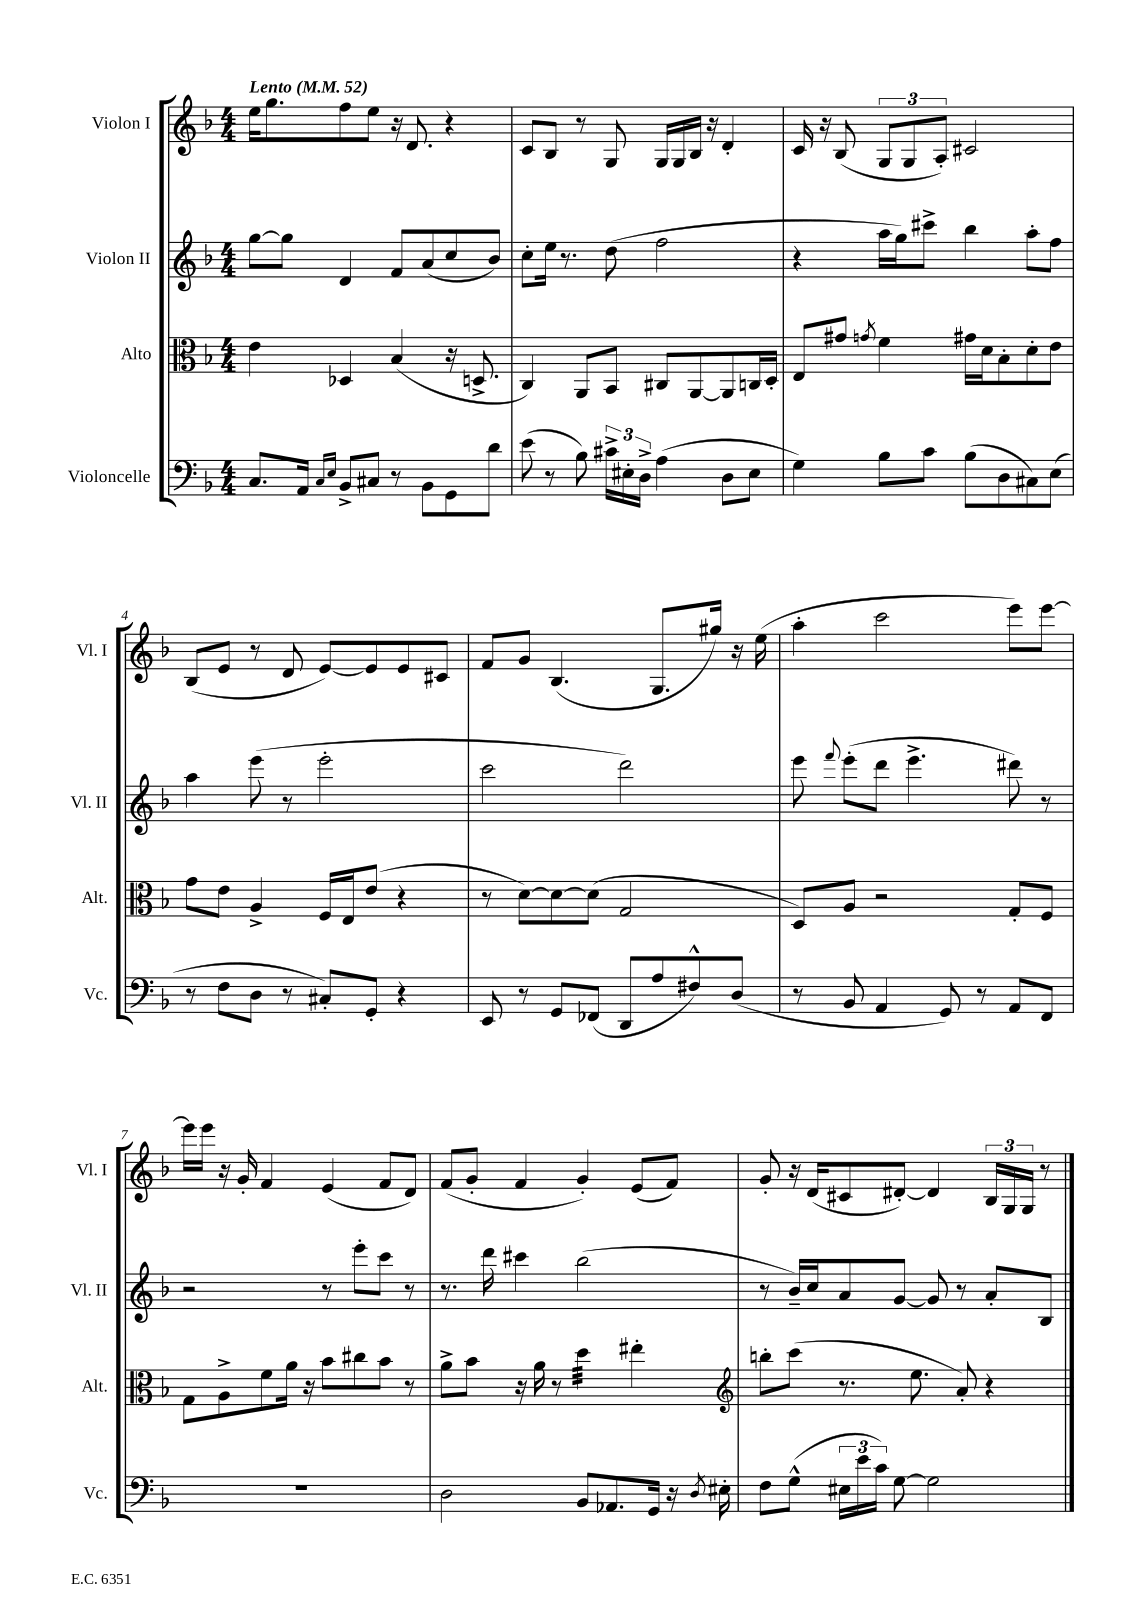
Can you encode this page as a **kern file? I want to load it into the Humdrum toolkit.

**kern	**kern	**kern	**kern
*staff4	*staff3	*staff2	*staff1
*clefF4	*clefC3	*clefG2	*clefG2
*k[b-]	*k[b-]	*k[b-]	*k[b-]
*M4/4	*M4/4	*M4/4	*M4/4
*MM52	*MM52	*MM52	*MM52
8.C/L	4e\	[8gg\L	16ee\LK
.	.	.	8.gg\
.	.	8gg\]J	.
16AA/Jk	.	.	.
16qqC/LL	.	.	.
16qqE/JJ	.	.	.
8BB-^/L	4D-/	4d/	8ff\
8C#/J	.	.	8ee\J
8r	(4B-/	8f/L	16r
.	.	.	8.d/
8BB-\L	.	(8a/	.
8GG\	16r	8cc/	4r
.	8.D^/	.	.
8d\J	.	8b-/J)	.
=	=	=	=
(8e\	4C/)	8cc'\L	8c/L
8r	.	16ee\Jk	8B-/J
.	.	8.r	.
8B-\)	8AA/L	.	8r
24c#^\LL	8BB-/J	(8dd\	8G/
24E#'\	.	.	.
24D^\JJ	.	.	.
(4A\	8C#/L	2ff\	16G/LL
.	.	.	16G/
.	[8AA/	.	16B-/JJ
.	.	.	16r
8D\L	8AA/]	.	4d'/
8E#\J	16C/L	.	.
.	16D'/JJ	.	.
=	=	=	=
4G\)	8E/L	4r	16c/
.	.	.	16r
.	8g#/J	.	(8B-/
.	8qg/	.	.
8B-\L	4f\	16aa\LL	12G/L
.	.	16gg\J)	.
.	.	.	12G/
8c\J	.	8ccc#^\J	.
.	.	.	12A'/J)
(8B-\L	16g#\LL	4bb-\	2c#/
.	16d\J	.	.
8D\	8B-'\	.	.
8C#\)	8d'\	8aa'\L	.
(8E\J	8e\J	8ff\J	.
=	=	=	=
8r	8g\L	4aa\	(8B-/L
8F\L	8e\J	.	8e/J
8D\J	4A^/	(8eee\	8r
8r	.	8r	8d/
8C#'/L)	16F/LL	2eee'\	[8e/L)
.	16E/J	.	.
8GG'/J	(8e/J	.	8e/]
4r	4r	.	8e/
.	.	.	8c#/J
=	=	=	=
8EE/	8r	2ccc\	8f/L
8r	[8d\L)	.	8g/J
8GG/L	8d\_	.	(4.B-/
(8FF-/J	(8d\]J	.	.
8DD/L	2G/	2ddd\)	.
8A/	.	.	8.G/L
8F#^^/)	.	.	.
.	.	.	16gg#/Jk)
(8D/J	.	.	16r
.	.	.	(16ee\
=	=	=	=
8r	8D/L)	8eee\	4aa'\
.	.	8qqfff/	.
8BB-/	8A/J	(8eee'\L	.
4AA/	2r	8ddd\J	2ccc\
.	.	4.eee^\	.
8GG/)	.	.	.
8r	.	.	.
8AA/L	8G'/L	8ddd#\)	8eee\L)
8FF/J	8F/J	8r	[8eee\J
=	=	=	=
1r	8G\L	2r	16eee\]LL
.	.	.	16eee\JJ
.	8A^\	.	16r
.	.	.	16g'/
.	8f\	.	4f/
.	16a\Jk	.	.
.	16r	.	.
.	8b-\L	8r	(4e/
.	8cc#\	8eee'\L	.
.	8b-\J	8ccc\J	8f/L
.	8r	8r	8d/J)
=	=	=	=
2D\	8a^\L	8.r	(8f/L
.	8b-\J	.	8g'/J
.	.	16ddd\	.
.	16r	4ccc#\	4f/
.	16a\	.	.
.	8r	.	.
8BB-/L	4dd\	(2bb-\	4g'/)
8.AA-/	.	.	.
.	4ee#'\	.	(8e/L
16GG/Jk	.	.	.
16r	.	.	8f/J)
8qD/	.	.	.
16E#'\	.	.	.
=	=	=	=
*	*clefG2	*	*
8F\L	8bb'\L	8r	8g'/
(8G^^\J	(8ccc\J	16b-~/LL)	16r
.	.	16cc/J	(16d/LK
24E#\LL	8.r	8a/	8c#/
24e\	.	.	.
24c\JJ)	.	.	.
[8G\	.	[8g/J	[8d#'/J)
.	8.ee\	.	.
2G\]	.	8g/]	4d#/]
.	8a'/)	8r	.
.	4r	8a'/L	24B-/LL
.	.	.	24G/
.	.	.	24G/JJ
.	.	8B-/J	8r
==	==	==	==
*-	*-	*-	*-
